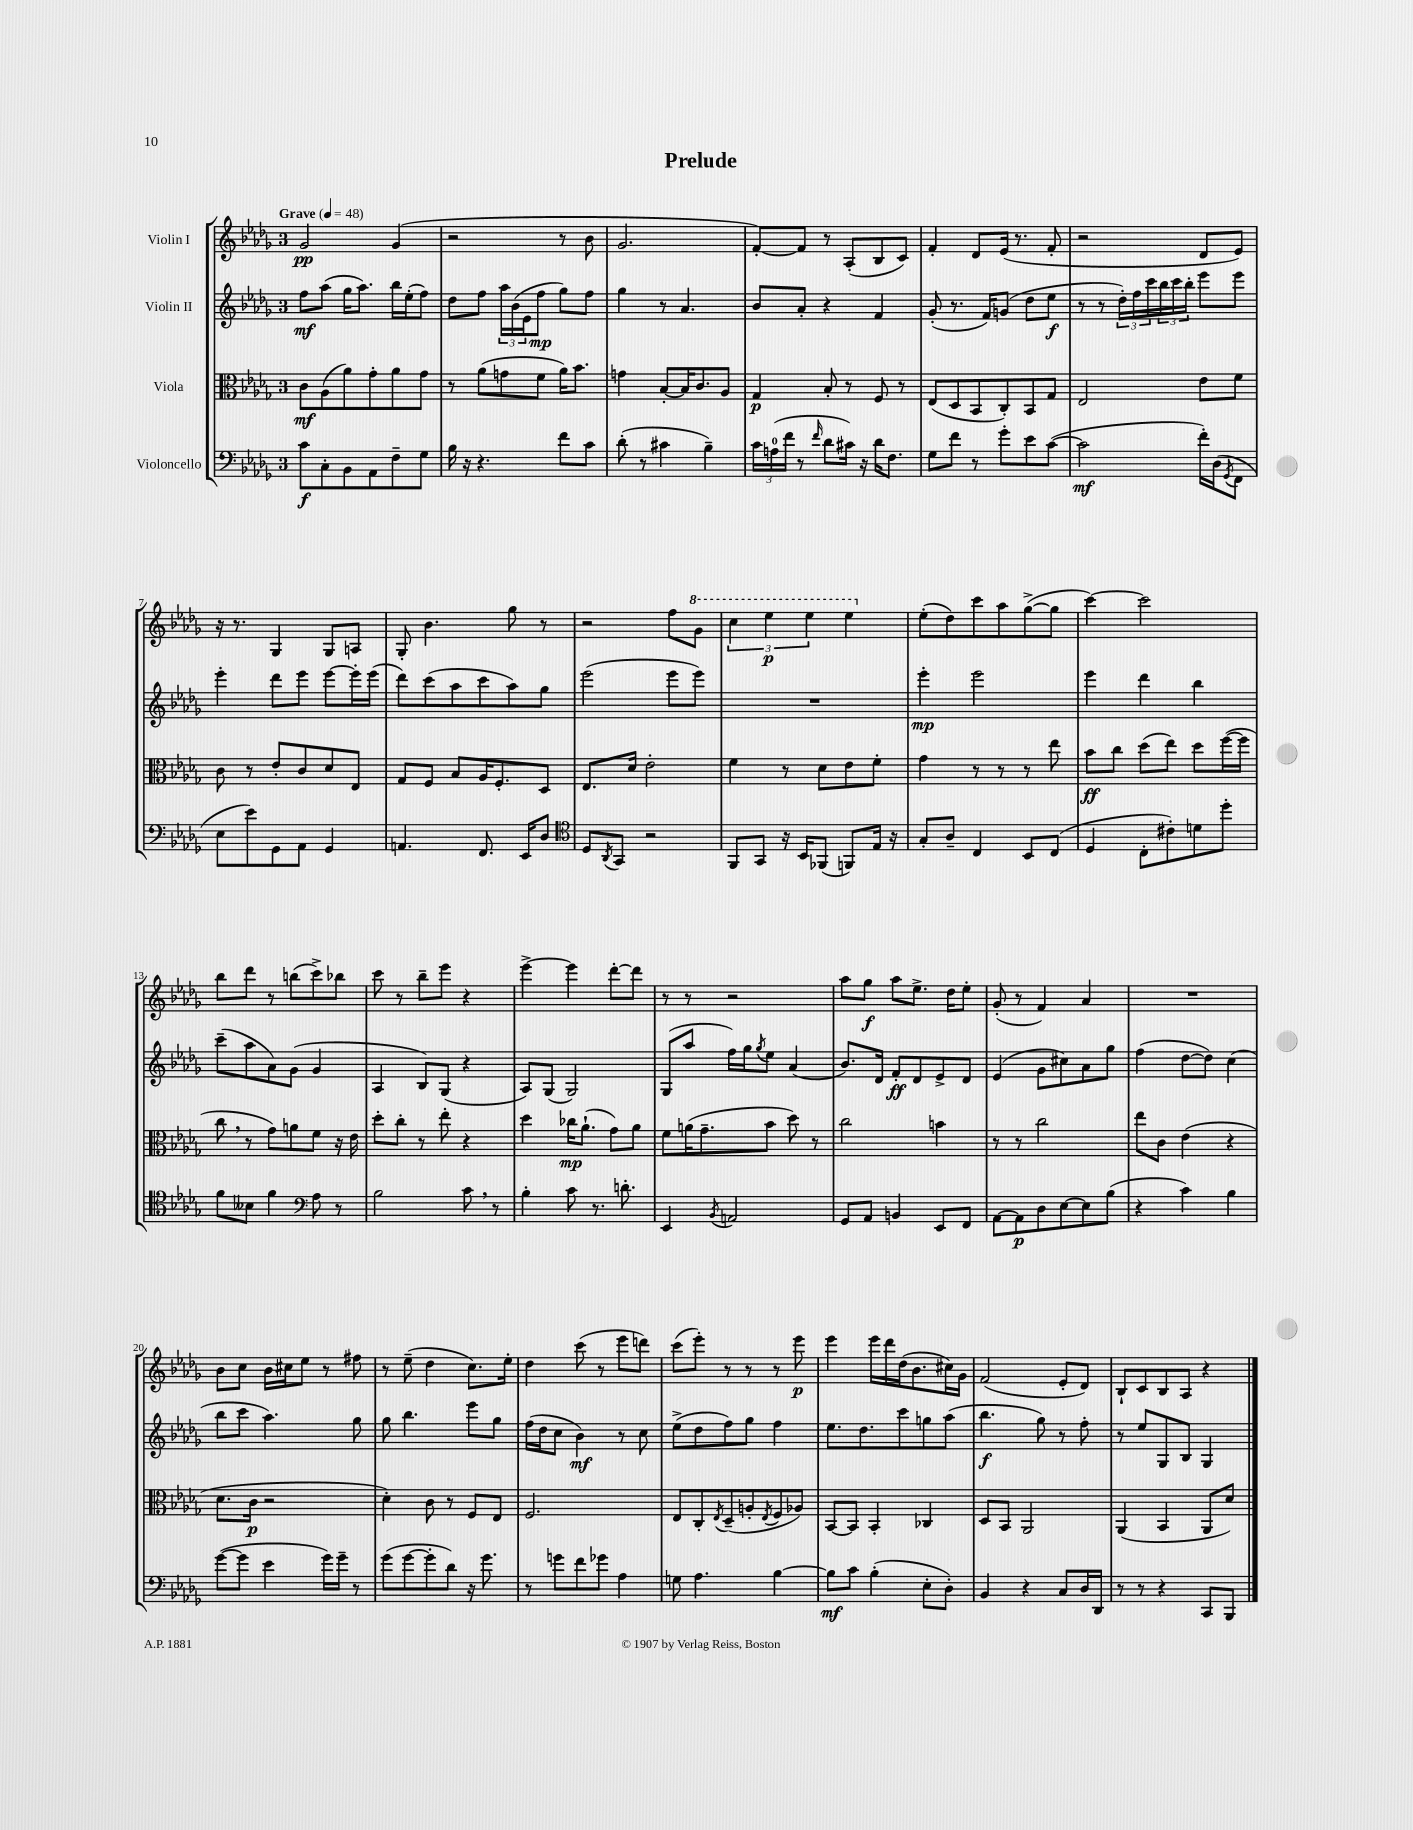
\header { title = "Prelude" }
<<
\new StaffGroup <<
\new Staff = "s0" \with { instrumentName = "Violin I" } {
    \clef treble \key des \major \once \override Staff.TimeSignature.style = #'single-digit \time 3/4 \tempo "Grave" 4 = 48
    ges'2\pp ges'4( |
    r2 r8 bes'8 |
    ges'2. |
    f'8~-.) f'8 r8 aes8-.( bes8 c'8) |
    f'4-. des'8 ees'16( r8. f'8-. |
    r2 des'8 ees'8) |
    r16 r8. ges4 ges8 a8 |
    ges8-. bes'4. ges''8 r8 |
    r2 f''8 \ottava #1 ges''8 |
    \tuplet 3/2 { c'''4 ees'''4\p ees'''4 } ees'''4 \ottava #0 |
    ees''8-.( des''8) c'''8 aes''8 ges''8~->( ges''8 |
    c'''4~) c'''2 |
    bes''8 des'''8 r8 b''8( c'''8->) bes''8 |
    c'''8 r8 bes''8-- ees'''8 r4 |
    ees'''4~-> ees'''4 des'''8~-. des'''8 |
    r8 r8 r2 |
    aes''8 ges''8\f aes''8 ees''8.-> des''16 ees''8-. |
    ges'8-.( r8 f'4) aes'4 |
    R2. |
    bes'8 c''8 bes'16 cis''16 ees''8 r8 fis''8 |
    r8 ees''8--( des''4 c''8.) ees''16-. |
    des''4 c'''8( r8 ees'''8 d'''8) |
    c'''8( ees'''8-.) r8 r8 r8 ees'''8\p |
    ees'''4 ees'''16 des'''16 des''16( bes'8. cis''16) ges'16 |
    f'2( ees'8-. des'8) |
    bes8-! c'8 bes8 aes8 r4 \bar "|." |
}
\new Staff = "s1" \with { instrumentName = "Violin II" } {
    \clef treble \key des \major \once \override Staff.TimeSignature.style = #'single-digit \time 3/4
    f''8\mf aes''8( ges''16 aes''8.) bes''16 ees''16-.( f''8) |
    des''8 f''8 \tuplet 3/2 { aes''16 bes'16( ees'16 } f''8\mp ges''8) f''8 |
    ges''4 r8 aes'4. |
    bes'8 aes'8-. r4 f'4 |
    ges'8-.( r8. f'16) g'8( des''8 ees''8\f |
    r8 r8 \tuplet 3/2 { des''16-.) f''16 c'''16 } \tuplet 3/2 { bes''16 c'''16 bes''16-. } ees'''8 ees'''8 |
    ees'''4-. des'''8 ees'''8 ees'''8~ ees'''16-. ees'''16( |
    des'''8) c'''8( aes''8 c'''8 aes''8) ges''8 |
    ees'''2( ees'''8 ees'''8) |
    R2. |
    ees'''4-.\mp ees'''2 |
    ees'''4 des'''4 bes''4 |
    c'''8--( aes''8 aes'8) ges'8( ges'4 |
    aes4 bes8) ges8( r4 |
    aes8) ges8( ges2) |
    ges8( aes''8 f''16) ges''16 \acciaccatura { ges''8 } ees''8 aes'4( |
    bes'8.) des'16 f'8-.\ff des'8 ees'8-> des'8 |
    ees'4( ges'8 cis''8) aes'8 ges''8 |
    f''4( des''8~ des''8) c''4( |
    bes''8 c'''8 aes''4.) ges''8 |
    ges''8 bes''4. ees'''8 ges''8 |
    f''16( des''16 c''8 bes'4\mf) r8 c''8 |
    ees''8->( des''8 f''8) ges''8 f''4 |
    ees''8. des''8. c'''8 g''8 aes''8( |
    bes''4.\f ges''8) r8 f''8-. |
    r8 ees''8 ges8 bes8 ges4 \bar "|." |
}
\new Staff = "s2" \with { instrumentName = "Viola" } {
    \clef alto \key des \major \once \override Staff.TimeSignature.style = #'single-digit \time 3/4
    c'8\mf aes8( aes'8) ges'8-. aes'8 ges'8 |
    r8 aes'8( g'8 f'8 aes'16) bes'8. |
    g'4 bes8~-. bes16 c'8. aes8 |
    ges4\p bes8-. r8 f8 r8 |
    ees8( des8 bes,8 c8-.) bes,8 ges8 |
    ees2 ees'8 f'8 |
    c'8 r8 ees'8-. c'8 des'8 ees8 |
    ges8 f8 bes8 aes16 f8.-. des8 |
    ees8. des'16 ees'2-. |
    f'4 r8 des'8 ees'8 f'8-. |
    ges'4 r8 r8 r8 ees''8 |
    bes'8\ff c''8 des''8( ees''8) des''8 f''16~( f''16 |
    c''8 \breathe r8 ges'8) a'8 f'8 r16 ees'16 |
    des''8-. c''8-. r8 ees''8-. r4 |
    des''4 ces''16\mp aes'8.-!( ges'8) aes'8 |
    f'8 a'16( ges'8.-- bes'8 des''8) r8 |
    c''2 b'4 |
    r8 r8 c''2 |
    ees''8 c'8 ees'4( r4 |
    des'8. c'16\p r2 |
    des'4-.) c'8 r8 f8 ees8 |
    f2. |
    ees8 c8-. \acciaccatura { ees8 } des8--( a8-. \acciaccatura { ees8 } f8 aes8) |
    bes,8~ bes,8 bes,4-. ces4 |
    des8 bes,8 aes,2 |
    aes,4( bes,4 aes,8 des'8) \bar "|." |
}
\new Staff = "s3" \with { instrumentName = "Violoncello" } {
    \clef bass \key des \major \once \override Staff.TimeSignature.style = #'single-digit \time 3/4
    c'8\f c8-. bes,8 aes,8 f8-- ges8 |
    bes16 r16 r4. f'8 c'8 |
    des'8-.( r8 cis'4 bes4--) |
    \tuplet 3/2 { c'16 a16-0( f'16 } r8 \grace { f'16 } des'8 cis'16) r16 des'16 f8. |
    ges8 f'8 r8 ges'8-. ees'8 c'8~( |
    c'2\mf f'16-.) des16( \acciaccatura { ges,8 } f,8 |
    ees8 ees'8) ges,8 aes,8 ges,4 |
    a,4. f,8. ees,16 des8 |
    \clef tenor des8 \acciaccatura { aes,8 } ges,8 r2 |
    f,8 ges,8 r16 bes,16 fes,8( f,8) ees16 r16 |
    ges8-. aes8-- c4 bes,8 c8( |
    des4 c8-. cis'8-.) d'8 des''8-. |
    f'8 beses8 f'4 \clef bass aes8 r8 |
    bes2 c'8 \breathe r8 |
    bes4-. c'8 r8. d'8.-. |
    ees,4 \acciaccatura { bes,8 } a,2 |
    ges,8 aes,8 b,4 ees,8 f,8 |
    aes,8~ aes,8\p des8 ees8~ ees8 bes8( |
    r4 c'4) bes4 |
    ges'8~( ges'8 ees'4 ges'16) ges'16-- r8 |
    ges'8( ges'8~ ges'8-. des'8) r16 ges'8. |
    r8 g'8 f'8 ges'8 aes4 |
    g8 aes4. bes4~ |
    bes8\mf c'8 bes4-.( ees8-. des8-.) |
    bes,4 r4 c8 des16 des,16 |
    r8 r8 r4 c,8 bes,,8 \bar "|." |
}
>>
>>
